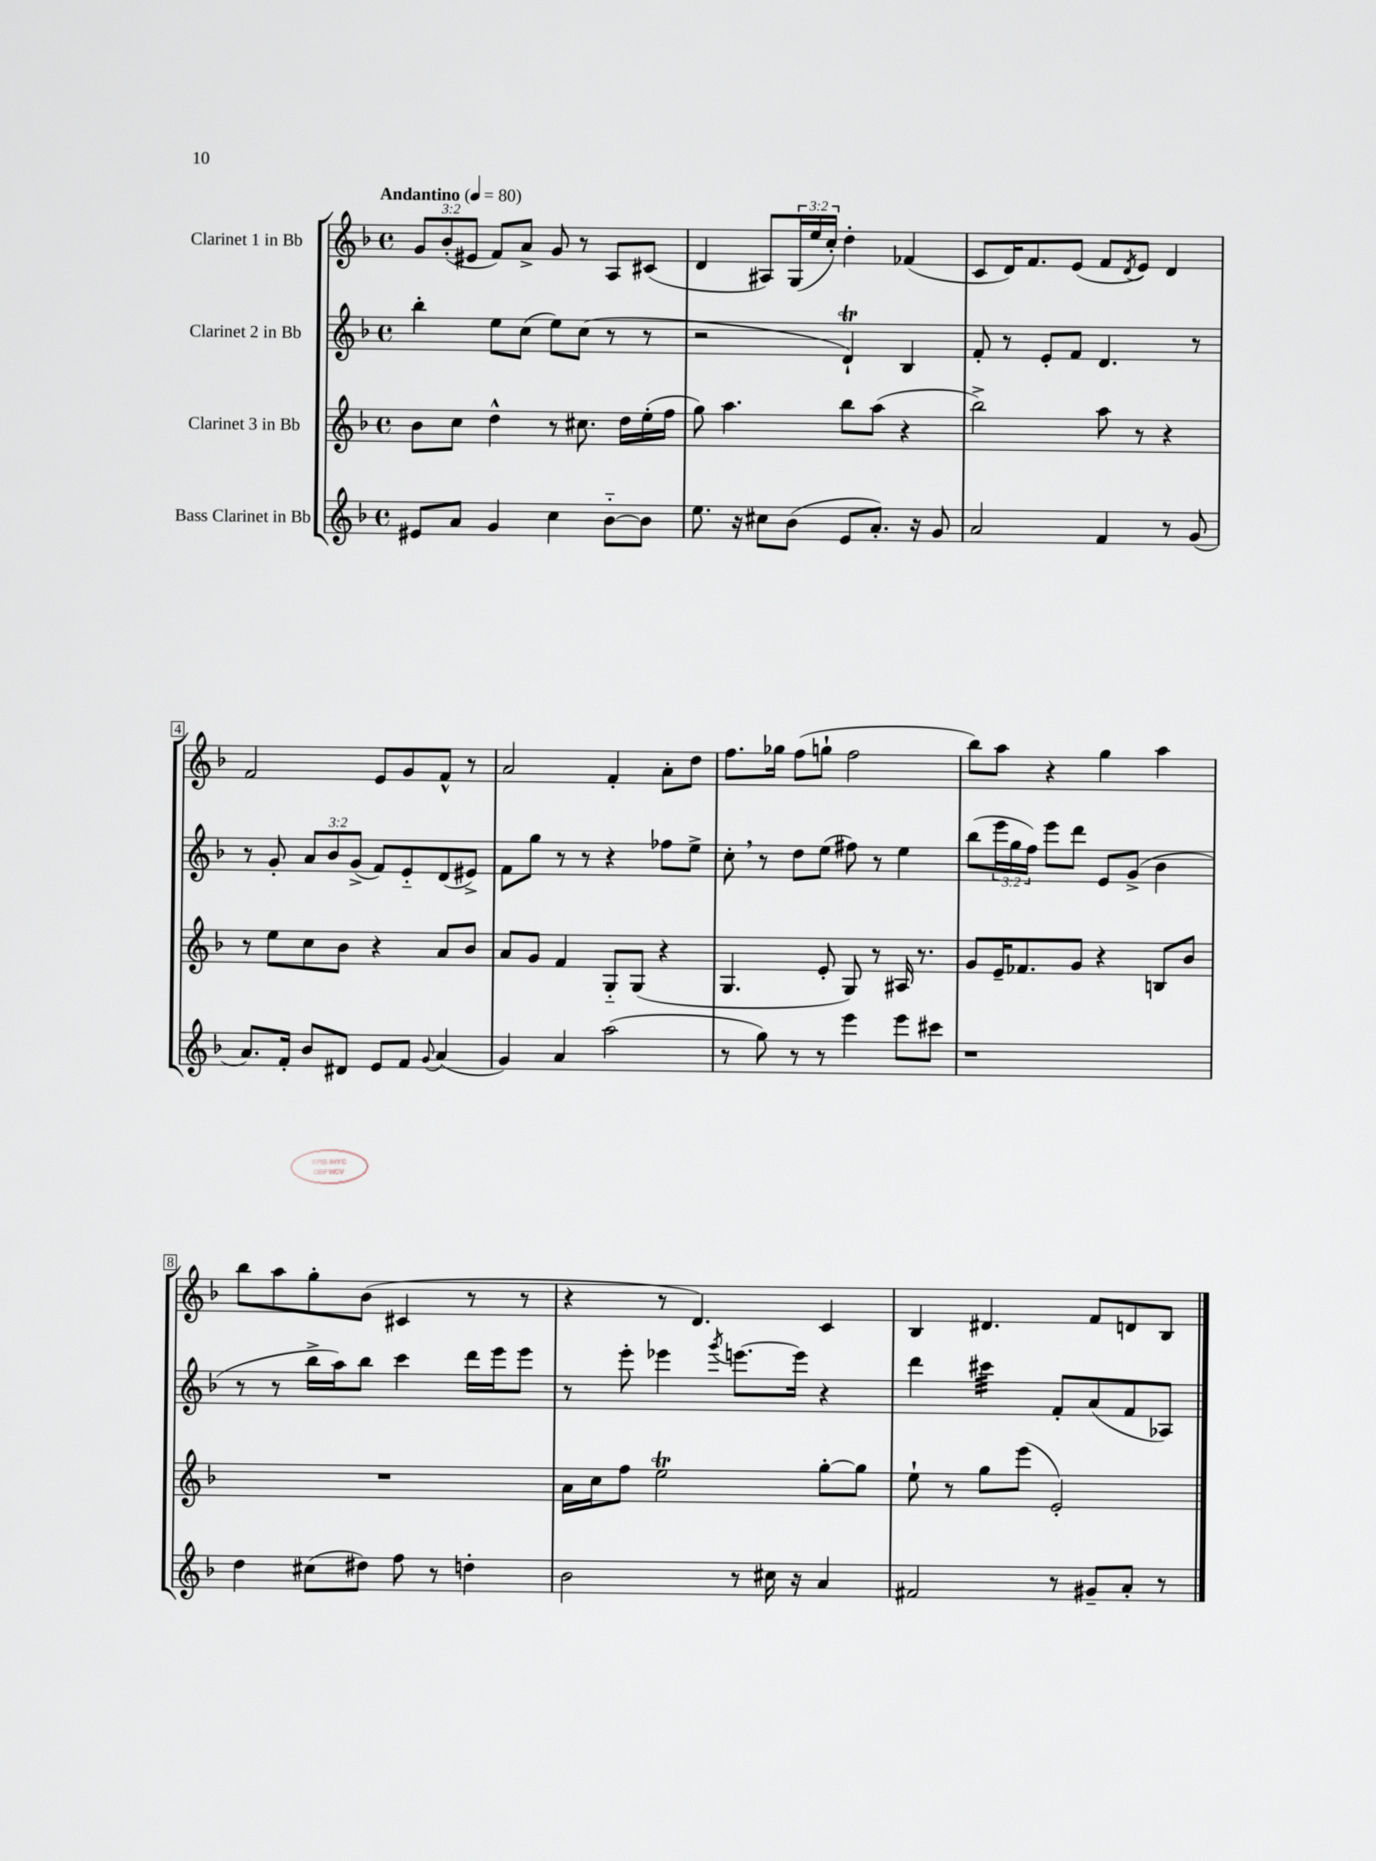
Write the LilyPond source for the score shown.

<<
\new StaffGroup <<
\new Staff = "s0" \with { instrumentName = "Clarinet 1 in Bb" } {
    \clef treble \key f \major \defaultTimeSignature \time 4/4 \override Staff.TupletNumber.text = #tuplet-number::calc-fraction-text \tempo "Andantino" 4 = 80
    \tuplet 3/2 { g'8 bes'8-.( eis'8 } f'8) a'8-> g'8 r8 a8 cis'8( |
    d'4 ais8) \tuplet 3/2 { g16( e''16 c''16-.) } d''4-. fes'4( |
    c'8 d'16) f'8. e'8( f'8 \acciaccatura { d'8 } e'8) d'4 |
    f'2 e'8 g'8 f'8-^ r8 |
    a'2 f'4-. a'8-. d''8 |
    f''8. ges''16 f''8( g''8-! f''2 |
    bes''8) a''8 r4 g''4 a''4 |
    bes''8 a''8 g''8-. bes'8( cis'4 r8 r8 |
    r4 r8 d'4.) c'4 |
    bes4 dis'4. f'8 d'8 bes8 \bar "|." |
}
\new Staff = "s1" \with { instrumentName = "Clarinet 2 in Bb" } {
    \clef treble \key f \major \defaultTimeSignature \time 4/4 \override Staff.TupletNumber.text = #tuplet-number::calc-fraction-text
    bes''4-. e''8 c''8( e''8) c''8( r8 r8 |
    r2 d'4-!\trill) bes4 |
    f'8-. r8 e'8-. f'8 d'4. r8 |
    r8 g'8-. \tuplet 3/2 { a'8 bes'8 g'8->( } f'8) e'8-_ d'8( eis'8->) |
    f'8 g''8 r8 r8 r4 fes''8 e''8-> |
    c''8-. \breathe r8 d''8 e''8( fis''8) r8 e''4 |
    bes''8( \tuplet 3/2 { e'''16 g''16 f''16) } e'''8 d'''8 e'8 g'8->( bes'4 |
    r8 r8 bes''16-> a''16) bes''8 c'''4 d'''16 e'''16 e'''8 |
    r8 e'''8-. ees'''4 \acciaccatura { g'''8 } e'''8.~ e'''16 r4 |
    d'''4 cis'''4:32 f'8-. a'8( f'8 aes8) \bar "|." |
}
\new Staff = "s2" \with { instrumentName = "Clarinet 3 in Bb" } {
    \clef treble \key f \major \defaultTimeSignature \time 4/4
    bes'8 c''8 d''4-^ r8 cis''8. d''16 e''16-.( f''16 |
    g''8) a''4. bes''8 a''8( r4 |
    bes''2->) a''8 r8 r4 |
    r8 e''8 c''8 bes'8 r4 a'8 bes'8 |
    a'8 g'8 f'4 g8-_ g8( r4 |
    g4. e'8-. g8) r8 ais16 r8. |
    g'8 e'16-- fes'8. g'8 r4 b8 bes'8 |
    R1 |
    a'16 c''16 f''8 e''2\trill g''8~-. g''8 |
    e''8-! r8 g''8 e'''8( e'2-.) \bar "|." |
}
\new Staff = "s3" \with { instrumentName = "Bass Clarinet in Bb" } {
    \clef treble \key f \major \defaultTimeSignature \time 4/4
    eis'8 a'8 g'4 c''4 bes'8~-_ bes'8 |
    e''8. r16 cis''8 bes'8( e'8 a'8.-.) r16 g'8 |
    a'2 f'4 r8 g'8( |
    a'8.) f'16-. bes'8 dis'8 e'8 f'8 \appoggiatura { g'8 } a'4( |
    g'4) a'4 a''2( |
    r8 g''8) r8 r8 e'''4 e'''8 cis'''8 |
    r1 |
    d''4 cis''8( dis''8) f''8 r8 d''4-. |
    bes'2 r8 cis''16 r16 a'4 |
    fis'2 r8 gis'8-- a'8-. r8 \bar "|." |
}
>>
>>
\layout { \context { \Score \override BarNumber.stencil = #(make-stencil-boxer 0.1 0.3 ly:text-interface::print) } }
